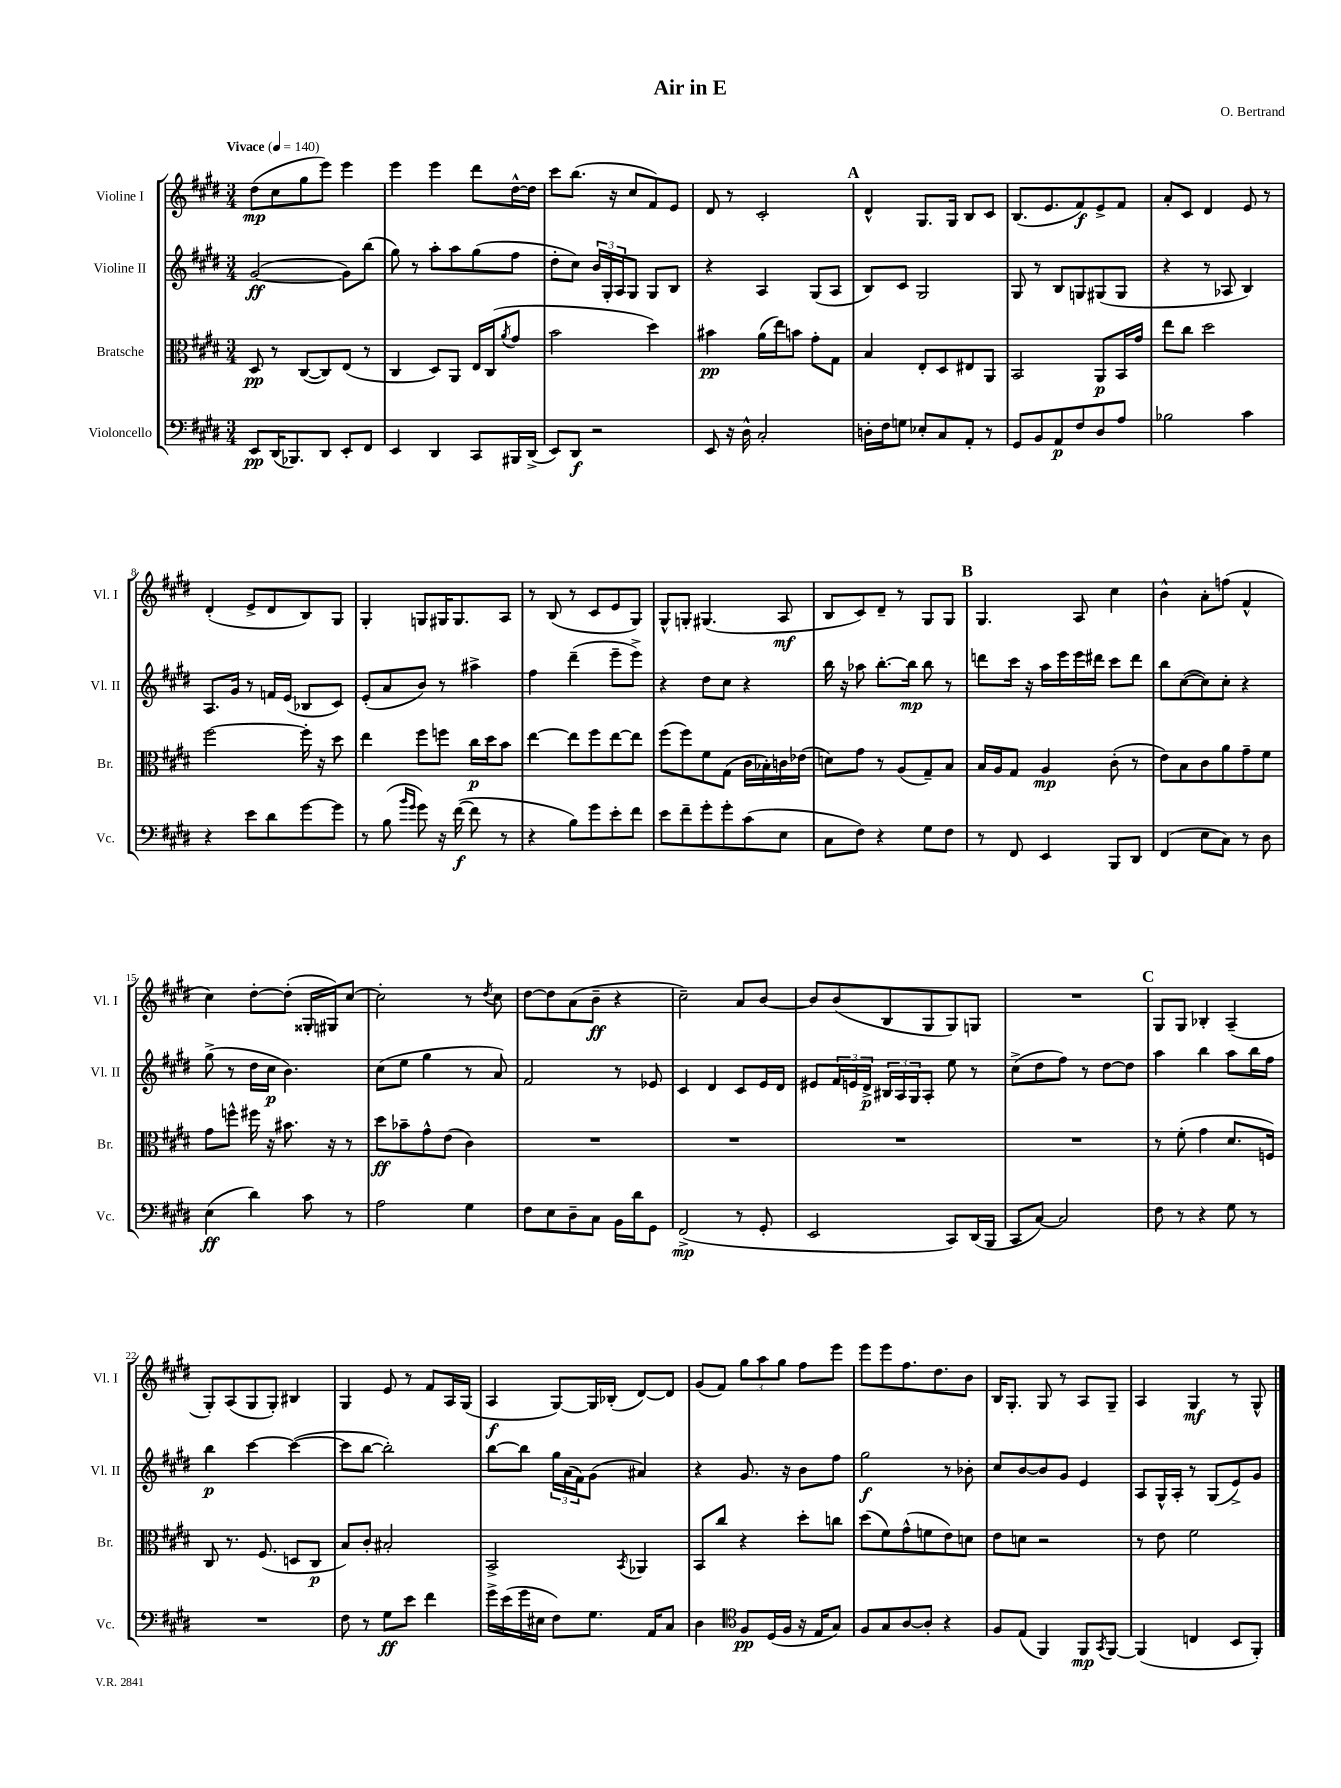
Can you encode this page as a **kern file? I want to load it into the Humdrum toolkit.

**kern	**dynam	**kern	**dynam	**kern	**dynam	**kern	**dynam
*part4	*part4	*part3	*part3	*part2	*part2	*part1	*part1
*staff4	*staff4	*staff3	*staff3	*staff2	*staff2	*staff1	*staff1
*I"Violoncello	*	*I"Bratsche	*	*I"Violine II	*	*I"Violine I	*
*I'Vc.	*	*I'Br.	*	*I'Vl. II	*	*I'Vl. I	*
*clefF4	*	*clefC3	*	*clefG2	*	*clefG2	*
*k[f#c#g#d#]	*	*k[f#c#g#d#]	*	*k[f#c#g#d#]	*	*k[f#c#g#d#]	*
*M3/4	*	*M3/4	*	*M3/4	*	*M3/4	*
*MM140	*	*MM140	*	*MM140	*	*MM140	*
=1	=1	=1	=1	=1	=1	=1	=1
!	!	!	!	!	!	!LO:TX:a:B:t=Vivace	!
8EE/L	pp	8D#/	pp	([2g#/	ff	(8dd#\L	mp
(16DD#/K	.	8r	.	.	.	8cc#\	.
8.BBB-X/)	.	.	.	.	.	.	.
.	.	([8C#/L	.	.	.	8gg#\	.
8DD#/J	.	8C#/])	.	.	.	8eee\J)	.
8EE'/L	.	(8E/J	.	8g#\L])	.	4eee\	.
8FF#/J	.	8r	.	(8bb\J	.	.	.
=2	=2	=2	=2	=2	=2	=2	=2
4EE/	.	4C#/	.	8gg#\)	.	4eee\	.
.	.	.	.	8r	.	.	.
4DD#/	.	8D#/L)	.	8aa'\L	.	4eee\	.
.	.	8AA/J	.	8aa\	.	.	.
8CC#/L	.	16E/LL	.	(8gg#\	.	8ddd#\L	.
.	.	(16C#/J	.	.	.	.	.
.	.	8qa/	.	.	.	.	.
16BBB#X/L	.	8g#/J	.	8ff#\J	.	[16dd#^^\L	.
(16DD#^/JJ	.	.	.	.	.	16dd#\JJ]	.
=3	=3	=3	=3	=3	=3	=3	=3
8EE/L)	.	2b\	.	8dd#'\L	.	8ccc#\L	.
8DD#/J	f	.	.	8cc#\J)	.	(8.bb\J	.
2r	.	.	.	24b/LL	.	.	.
.	.	.	.	24G#'/	.	.	.
.	.	.	.	.	.	16r	.
.	.	.	.	24A/J	.	.	.
.	.	.	.	8G#/J	.	8cc#/L	.
.	.	4dd#\)	.	8G#/L	.	8f#/)	.
.	.	.	.	8B/J	.	8e/J	.
=4	=4	=4	=4	=4	=4	=4	=4
8EE/	.	4b#X\	pp	4r	.	8d#/	.
16r	.	.	.	.	.	8r	.
16D#^^\	.	.	.	.	.	.	.
2C#'/	.	(16a\LL	.	4A/	.	2c#'/	.
.	.	16ee\J)	.	.	.	.	.
.	.	8bn\J	.	.	.	.	.
.	.	8g#'\L	.	(8G#/L	.	.	.
.	.	8G#\J	.	8A/J	.	.	.
!!LO:REH:place=s1:t=A
=5	=5	=5	=5	=5	=5	=5	=5
16Dn'\LL	.	4B/	.	8B/L)	.	4d#^^/	.
16F#\J	.	.	.	.	.	.	.
8Gn\J	.	.	.	8c#/J	.	.	.
8E-X'/L	.	8E'/L	.	2G#/	.	8.G#/L	.
8C#/	.	8D#/	.	.	.	.	.
.	.	.	.	.	.	16G#/Jk	.
8AA'/J	.	8E#X/	.	.	.	8B/L	.
8r	.	8AA/J	.	.	.	8c#/J	.
=6	=6	=6	=6	=6	=6	=6	=6
8GG#/L	.	2BB/	.	8G#/	.	(8.B/L	.
8BB/	.	.	.	8r	.	.	.
.	.	.	.	.	.	8.e/	.
8AA/	p	.	.	8B/L	.	.	.
8F#/	.	.	.	8Gn/	.	8f#/)	f
8D#/	.	8AA/L	p	(8G#X/	.	8e^/	.
8A/J	.	16BB/L	.	8G#/J	.	8f#/J	.
.	.	16g#/JJ	.	.	.	.	.
=7	=7	=7	=7	=7	=7	=7	=7
2B-X\	.	8ee\L	.	4r	.	8a'/L	.
.	.	8cc#\J	.	.	.	8c#/J	.
.	.	2dd#\	.	8r	.	4d#/	.
.	.	.	.	8A-X/	.	.	.
4c#\	.	.	.	4B/)	.	8e/	.
.	.	.	.	.	.	8r	.
!!LO:LB:g=z
=8	=8	=8	=8	=8	=8	=8	=8
4r	.	[2ff#\	.	8.A/L	.	(4d#'/	.
.	.	.	.	16g#/Jk	.	.	.
8e\L	.	.	.	8r	.	8e^/L	.
8d#\	.	.	.	16fn/LL	.	8d#/	.
.	.	.	.	(16e/JJ	.	.	.
[8g#\	.	16ff#'\]	.	8B-X/L	.	8B/)	.
.	.	16r	.	.	.	.	.
8g#\J]	.	8dd#\	.	8c#/J)	.	8G#/J	.
=9	=9	=9	=9	=9	=9	=9	=9
8r	.	4ee\	.	(8e'/L	.	4G#'/	.
(8B\	.	.	.	8a/	.	.	.
16qqb/LL	.	.	.	.	.	.	.
16qqg#/JJ	.	.	.	.	.	.	.
8g#\)	.	8ff#\L	.	8b/J)	.	8Gn/L	.
16r	.	8ffn\J	.	8r	.	16G#X/K	.
([16f#\	f	.	.	.	.	8.G#/	.
8f#\]	.	16cc#\LL	p	4aa#X^\	.	.	.
.	.	16dd#\J	.	.	.	.	.
8r	.	8b\J	.	.	.	8A/J	.
=10	=10	=10	=10	=10	=10	=10	=10
4r	.	[4ee\	.	4ff#\	.	8r	.
.	.	.	.	.	.	(8B/	.
8B\L)	.	8ee\L]	.	(4ddd#~\	.	8r	.
8g#\	.	8ff#\	.	.	.	8c#/L	.
8e'\	.	[8ee\	.	8eee~\L	.	8e/	.
8f#\J	.	8ee\J]	.	8eee^\J)	.	8G#/J)	.
=11	=11	=11	=11	=11	=11	=11	=11
8e\L	.	(8ff#\L	.	4r	.	8G#^^/L	.
8f#~\	.	8ff#\)	.	.	.	8Gn'/J	.
8g#'\	.	8f#\	.	8dd#\L	.	(4.G#X/	.
8g#'\	.	(8G#\J	.	8cc#\J	.	.	.
(8c#\	.	16c#\LL	.	4r	.	.	.
.	.	16B-X'\)	.	.	.	.	.
8E\J	.	16cn\	.	.	.	8A/	mf
.	.	(16e-X\JJ	.	.	.	.	.
=12	=12	=12	=12	=12	=12	=12	=12
8C#\L	.	8dn\L)	.	16bb\	.	8B/L	.
.	.	.	.	16r	.	.	.
8F#\J)	.	8g#\J	.	8aa-X\	.	8c#/)	.
4r	.	8r	.	[8.bb'\L	.	8d#~/J	.
.	.	(8A/L	.	.	.	8r	.
.	.	.	.	16bb\Jk]	mp	.	.
8G#\L	.	8G#~/)	.	8bb\	.	8G#/L	.
8F#\J	.	8B/J	.	8r	.	8G#/J	.
!!LO:REH:place=s1:t=B
=13	=13	=13	=13	=13	=13	=13	=13
8r	.	16B/LL	.	8dddn\L	.	4.G#/	.
.	.	16A/J	.	.	.	.	.
8FF#/	.	8G#/J	.	16ccc#\Jk	.	.	.
.	.	.	.	16r	.	.	.
4EE/	.	4A/	mp	16aa\LL	.	.	.
.	.	.	.	16eee\	.	.	.
.	.	.	.	16eee\	.	8A/	.
.	.	.	.	16ddd#X\JJ	.	.	.
8BBB/L	.	(8c#'\	.	8ccc#\L	.	4cc#\	.
8DD#/J	.	8r	.	8ddd#\J	.	.	.
=14	=14	=14	=14	=14	=14	=14	=14
(4FF#/	.	8e\L)	.	8bb\L	.	4b^^\	.
.	.	8B\	.	([8cc#\	.	.	.
8E\L	.	8c#\	.	8cc#\])	.	8a'\L	.
8C#\J)	.	8a\	.	8cc#'\J	.	(8ffn\J	.
8r	.	8g#~\	.	4r	.	4f#^^/	.
8D#\	.	8f#\J	.	.	.	.	.
!!LO:LB:g=z
=15	=15	=15	=15	=15	=15	=15	=15
(4E\	ff	8g#\L	.	(8gg#^\	.	4cc#\)	.
.	.	8ffn^^\J	.	8r	.	.	.
4d#\)	.	16ff#X\	.	16dd#\LL	.	[8dd#'\L	.
.	.	16r	.	16cc#\JJ	p	.	.
.	.	8.b#X\	.	4.b\)	.	(8dd#'\J]	.
8c#\	.	.	.	.	.	16G##X'/LL	.
.	.	16r	.	.	.	16G#X/J)	.
8r	.	8r	.	.	.	[8cc#/J	.
=16	=16	=16	=16	=16	=16	=16	=16
2A\	.	8dd#\L	ff	(8cc#\L	.	2cc#'\]	.
.	.	8b-X~\	.	8ee\J	.	.	.
.	.	8g#^^\	.	4gg#\	.	.	.
.	.	(8e\J	.	.	.	.	.
4G#\	.	4c#\)	.	8r	.	8r	.
.	.	.	.	.	.	8qdd#/	.
.	.	.	.	8a/)	.	8cc#\	.
=17	=17	=17	=17	=17	=17	=17	=17
8F#\L	.	2.r	.	2f#/	.	[8dd#\L	.
8E\	.	.	.	.	.	8dd#\]	.
8D#~\	.	.	.	.	.	(8a\	.
8C#\J	.	.	.	.	.	8b~\J	ff
16BB\LL	.	.	.	8r	.	4r	.
16d#\J	.	.	.	.	.	.	.
8GG#\J	.	.	.	8e-X/	.	.	.
=18	=18	=18	=18	=18	=18	=18	=18
(2FF#^/	mp	2.r	.	4c#/	.	2cc#~\)	.
.	.	.	.	4d#/	.	.	.
8r	.	.	.	8c#/L	.	8a/L	.
8GG#'/	.	.	.	16e/L	.	[8b/J	.
.	.	.	.	16d#/JJ	.	.	.
=19	=19	=19	=19	=19	=19	=19	=19
2EE/	.	2.r	.	8e#X/L	.	8b/L]	.
.	.	.	.	24f#/L	.	(8b/	.
.	.	.	.	24en/	.	.	.
.	.	.	.	24d#^/JJ	p	.	.
.	.	.	.	24B#X/LL	.	8B/	.
.	.	.	.	24A/	.	.	.
.	.	.	.	24G#/J	.	.	.
.	.	.	.	8A'/J	.	8G#/	.
8CC#/L)	.	.	.	8ee\	.	8G#/)	.
(16DD#/L	.	.	.	8r	.	8Gn/J	.
16BBB/JJ	.	.	.	.	.	.	.
=20	=20	=20	=20	=20	=20	=20	=20
8CC#/L	.	2.r	.	(8cc#^\L	.	2.r	.
[8C#/J)	.	.	.	8dd#\	.	.	.
2C#/]	.	.	.	8ff#\J)	.	.	.
.	.	.	.	8r	.	.	.
.	.	.	.	[8dd#\L	.	.	.
.	.	.	.	8dd#\J]	.	.	.
!!LO:REH:place=s1:t=C
=21	=21	=21	=21	=21	=21	=21	=21
8F#\	.	8r	.	4aa\	.	8G#/L	.
8r	.	(8f#'\	.	.	.	8G#/J	.
4r	.	4g#\	.	4bb\	.	4B-X'/	.
8G#\	.	8.d#/L	.	8aa\L	.	(4A~/	.
8r	.	.	.	16bb\L	.	.	.
.	.	16Fn/Jk)	.	16ff#\JJ	.	.	.
!!LO:LB:g=z
=22	=22	=22	=22	=22	=22	=22	=22
2.r	.	8C#/	.	4bb\	p	8G#'/L)	.
.	.	8.r	.	.	.	(8A/	.
.	.	.	.	[4ccc#\	.	8G#/	.
.	.	(8.F#/	.	.	.	.	.
.	.	.	.	.	.	8G#'/J)	.
.	.	8Dn/L	.	(4ccc#\_	.	4B#X/	.
.	.	8C#/J	p	.	.	.	.
=23	=23	=23	=23	=23	=23	=23	=23
8F#\	.	8B/L)	.	8ccc#\L]	.	4G#/	.
8r	.	8c#'/J	.	[8bb\J	.	.	.
8G#\L	ff	2B#X'/	.	2bb'\])	.	8e/	.
8e\J	.	.	.	.	.	8r	.
4f#\	.	.	.	.	.	8f#/L	.
.	.	.	.	.	.	16A/L	.
.	.	.	.	.	.	(16G#/JJ	.
=24	=24	=24	=24	=24	=24	=24	=24
16g#^\LL	.	2BB^/	.	[8bb\L	.	4A/	f
(16e\	.	.	.	.	.	.	.
16g#\	.	.	.	8bb\J]	.	.	.
16E#X\JJ	.	.	.	.	.	.	.
8F#\L)	.	.	.	24gg#\LL	.	[8G#/L)	.
.	.	.	.	(24a\	.	.	.
.	.	.	.	24f#\J)	.	.	.
8.G#\J	.	.	.	(8g#\J	.	16G#/L]	.
.	.	.	.	.	.	(16B-X'/JJ	.
.	.	8qBB/	.	.	.	.	.
.	.	4AA-X/	.	4a#X/)	.	[8d#/L)	.
16AA/KL	.	.	.	.	.	.	.
8C#/J	.	.	.	.	.	8d#/J]	.
=25	=25	=25	=25	=25	=25	=25	=25
4D#\	.	8BB/L	.	4r	.	(8g#/L	.
.	.	8cc#/J	.	.	.	8f#/J)	.
*clefC4	*	*	*	*	*	*	*
8F#/L	pp	4r	.	8.g#/	.	12gg#\L	.
.	.	.	.	.	.	12aa\	.
(16D#/L	.	.	.	.	.	.	.
.	.	.	.	.	.	12gg#\J	.
16F#/JJ	.	.	.	16r	.	.	.
16r	.	8dd#'\L	.	8b\L	.	8ff#\L	.
16E/KL	.	.	.	.	.	.	.
8G#/J)	.	8ccn\J	.	8ff#\J	.	8eee\J	.
=26	=26	=26	=26	=26	=26	=26	=26
8F#/L	.	(8dd#\L	.	2gg#\	f	8eee\L	.
8G#/	.	8f#\)	.	.	.	8eee\	.
[8A/	.	(8g#^^\	.	.	.	8.ff#\	.
8A'/J]	.	8fn\	.	.	.	.	.
.	.	.	.	.	.	8.dd#\	.
4r	.	8e\)	.	8r	.	.	.
.	.	8dn\J	.	8b-X'\	.	8b\J	.
=27	=27	=27	=27	=27	=27	=27	=27
8F#/L	.	8e\L	.	8cc#/L	.	16B/KL	.
.	.	.	.	.	.	8.G#'/J	.
(8E/J	.	8dn\J	.	[8b/	.	.	.
4FF#/)	.	2r	.	8b/]	.	8G#/	.
.	.	.	.	8g#/J	.	8r	.
8FF#/L	mp	.	.	4e/	.	8A/L	.
8qGG#/	.	.	.	.	.	.	.
[8FF#/J	.	.	.	.	.	8G#~/J	.
=28	=28	=28	=28	=28	=28	=28	=28
(4FF#/]	.	8r	.	8A/L	.	4A/	.
.	.	8e\	.	16G#^^/L	.	.	.
.	.	.	.	16A'/JJ	.	.	.
4Cn/	.	2f#\	.	8r	.	4G#/	mf
.	.	.	.	(8G#/L	.	.	.
8BB/L	.	.	.	8e^/)	.	8r	.
8FF#'/J)	.	.	.	8g#/J	.	8G#^^/	.
==	==	==	==	==	==	==	==
*-	*-	*-	*-	*-	*-	*-	*-
